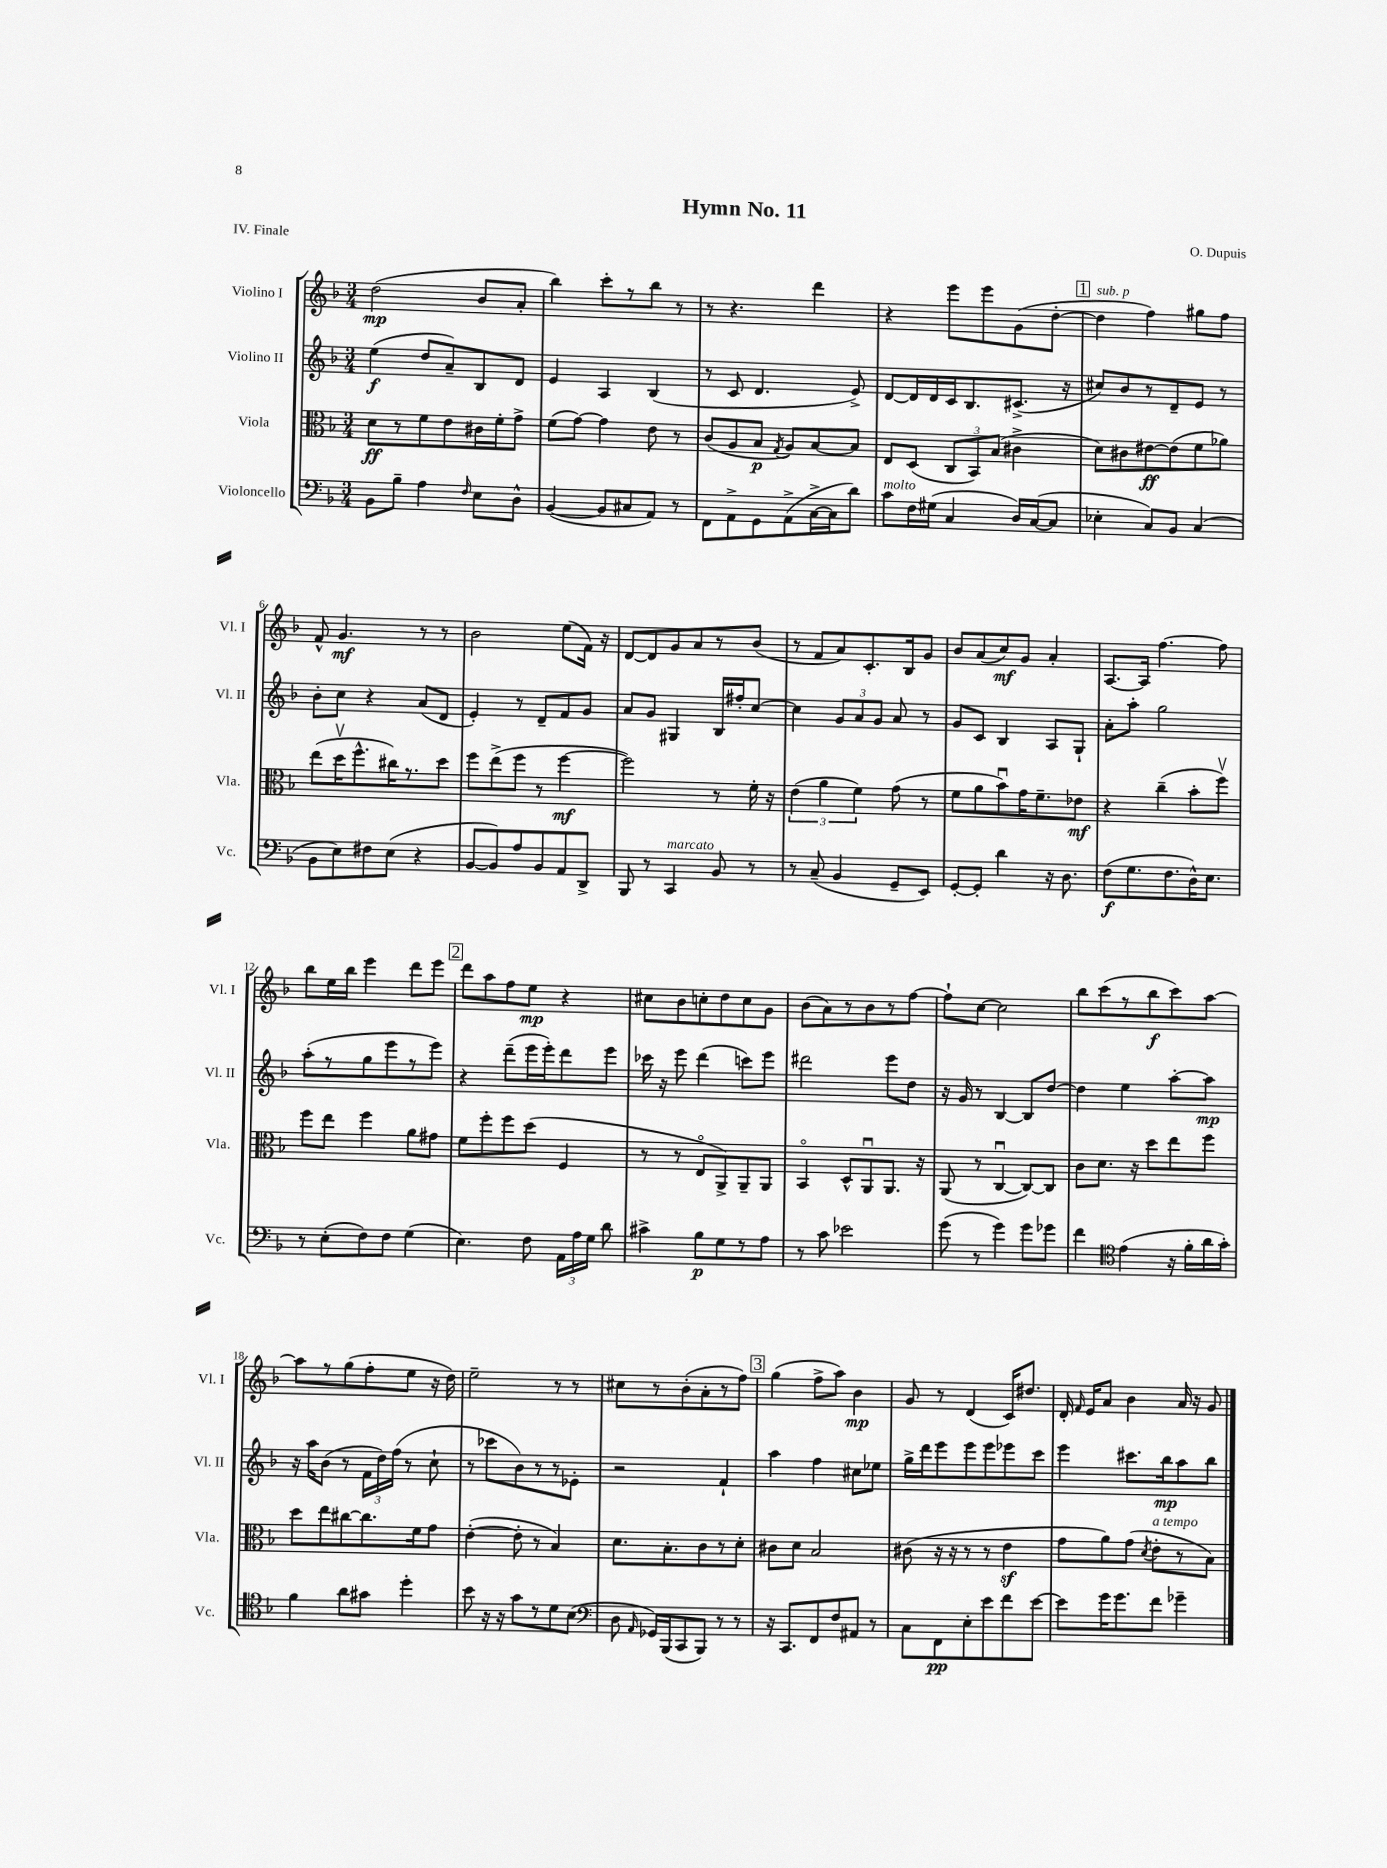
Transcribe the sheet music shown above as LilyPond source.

\header { title = "Hymn No. 11" composer = "O. Dupuis" piece = "IV. Finale" }
<<
\new StaffGroup <<
\new Staff = "s0" \with { instrumentName = "Violino I" shortInstrumentName = "Vl. I" } {
    \clef treble \key f \major \numericTimeSignature \time 3/4
    \autoBeamOff d''2\mp( bes'8[ a'8]-. |
    bes''4) c'''8[-. r8 bes''8] r8 |
    r8 r4. d'''4 |
    r4 e'''8[ e'''8 g'8( d''8]~-. |
    \mark \markup { \box "1" } d''4^\markup { \italic "sub. p" } f''4) gis''8[ f''8] |
    f'8-^ g'4.\mf r8 r8 |
    bes'2 e''8[( f'16]) r16 |
    d'8[~ d'8 g'8 a'8 r8 bes'8]( |
    r8 f'8[ a'8) c'8.-. bes16 g'8] |
    bes'8[ a'8( c''8\mf) g'8] a'4-. |
    a8.[~ a16] f''4.~ f''8 |
    bes''8[ e''16 bes''16] e'''4 d'''8[ e'''8] |
    \mark \markup { \box "2" } d'''8[ a''8 f''8 e''8]\mp r4 |
    cis''8[ bes'8 c''8-. d''8 c''8 g'8] |
    bes'8[( a'8) r8 bes'8 r8 f''8]~ |
    f''8[-! c''8]~ c''2 |
    bes''8[ c'''8( r8 bes''8\f c'''8) a''8]~ |
    a''8[ r8 g''8( f''8-. e''8] r16 d''16) |
    e''2-- r8 r8 |
    cis''8[ r8 bes'8-.( a'8-. r8 f''8]) |
    \mark \markup { \box "3" } g''4( f''8[-> a''8]) bes'4\mp |
    g'8 r8 d'4( c'16[) dis''8.] |
    d'16-. \grace { f'16 } e'16[ a'8] bes'4 a'16 r16 g'8 \bar "|." |
}
\new Staff = "s1" \with { instrumentName = "Violino II" shortInstrumentName = "Vl. II" } {
    \clef treble \key f \major \numericTimeSignature \time 3/4
    \autoBeamOff e''4\f( d''8[ a'8--) bes8 d'8] |
    e'4 a4 bes4( |
    r8 c'8 d'4. e'8->) |
    d'8[~ d'16 d'16 c'16 bes8. cis'8.]->( r16 |
    \mark \markup { \box "1" } cis''8[) bes'8 r8 d'8-- e'8] r8 |
    bes'8[-. c''8] r4 a'8[( d'8] |
    e'4-.) r8 d'8[-- f'8 g'8] |
    a'8[ g'8] gis4 bes16[ fis''16-. c''8]~ |
    c''4 \tuplet 3/2 { g'8[ a'8 g'8] } a'8 r8 |
    g'8[ c'8] bes4 a8[ g8]-! |
    a'8[-. a''8]-. g''2 |
    a''8[-.( r8 g''8 e'''8 r8 e'''8]) |
    \mark \markup { \box "2" } r4 d'''8[--( e'''16 e'''16-.) d'''8 e'''8] |
    ces'''16 r16 e'''8 d'''4( c'''8[) e'''8] |
    dis'''2 e'''8[ d''8] |
    r16 g'16 r8 bes4~ bes8[ d''8]~ |
    d''4 e''4 a''8[~-. a''8]\mp |
    r16 a''16[ bes'8]( r8 \tuplet 3/2 { f'16[ d''16) f''16]( } r8 c''8-! |
    r8 ces'''8[ bes'8) r8 r8 ees'8]-. |
    r2 f'4-! |
    \mark \markup { \box "3" } a''4 f''4 cis''8[ ees''8] |
    g''16[-> d'''16 e'''8 e'''8 e'''8 ees'''8 c'''8] |
    e'''4 cis'''8.[ bes''16\mp a''8 bes''8] \bar "|." |
}
\new Staff = "s2" \with { instrumentName = "Viola" shortInstrumentName = "Vla." } {
    \clef alto \key f \major \numericTimeSignature \time 3/4
    \autoBeamOff d'8[\ff r8 f'8 e'8 cis'16 f'16-. g'8]-> |
    f'8[( g'8]~) g'4 e'8 r8 |
    c'8[( a8 bes8]\p \acciaccatura { g8 } a8[) bes8~ bes8] |
    e8[ d8]( \tuplet 3/2 { c8[ bes,8) bes8]( } cis'4-> |
    \mark \markup { \box "1" } d'8[) cis'8 eis'8~\ff eis'8( f'8 aes'8]) |
    e''8[( d''16\upbow f''8.-^ cis''16) r8. d''8] |
    f''8[ e''8->( f''8] r8 f''4~\mf |
    f''2) r8 f'16-. r16 |
    \tuplet 3/2 { e'4( a'4 f'4) } g'8( r8 |
    f'8[ a'8 bes'8\downbow) g'16 f'8.-- ees'8]\mf |
    r4 c''4--( bes'8[-. f''8]\upbow) |
    f''8[ e''8] f''4 a'8[ gis'8] |
    \mark \markup { \box "2" } f'8[ f''8-. f''8 d''8]( f4 |
    r8 r8 e8[\flageolet a,8->) a,8-- a,8] |
    bes,4\flageolet d8[-^ a,8\downbow a,8.] r16 |
    a,8( r8 c4~\downbow c8[~) c8] |
    c'8[ d'8.] r16 d''8[ e''8 f''8] |
    d''8[ e''8 cis''8~ cis''8. f'16 g'8] |
    e'4~-.( e'8-. r8 bes4) |
    d'8.[ bes8.-. c'8 r8 d'8]-. |
    \mark \markup { \box "3" } cis'8[ d'8] bes2 |
    cis'8( r16 r16 r8 r8 e'4\sf |
    g'8[ a'8) g'8]( \acciaccatura { d'8 } e'8[-.^\markup { \italic "a tempo" } r8 bes8]) \bar "|." |
}
\new Staff = "s3" \with { instrumentName = "Violoncello" shortInstrumentName = "Vc." } {
    \clef bass \key f \major \numericTimeSignature \time 3/4
    \autoBeamOff bes,8[ bes8]-- a4 \grace { f16 } e8[ d8]-^ |
    bes,4~( bes,8[ cis8 a,8]) r8 |
    f,8[ a,8-> g,8 a,8->( c16~-> c16 d'8]) |
    c'8[^\markup { \italic "molto" } f16 gis16]( c4 d16[) c16~( c8] |
    \mark \markup { \box "1" } ees4-. c8[) bes,8] c4( |
    bes,8[ e8) fis8 e8]( r4 |
    bes,8[~ bes,8) a8 bes,8 a,8 d,8]-> |
    bes,,8 r8 c,4^\markup { \italic "marcato" } bes,8 r8 |
    r8 c8--( bes,4 g,8[-- e,8]) |
    g,8[~-. g,8]-. d'4 r16 d8. |
    f8[\f( g8. f8. d16-^) e8.] |
    r8 e8[-.( f8) f8] g4( |
    \mark \markup { \box "2" } e4.) f8 \tuplet 3/2 { a,16[ a16 g16] } d'8 |
    cis'4-> bes8[\p g8 r8 a8] |
    r8 c'8 ees'2 |
    g'8( r8 g'4) g'8[ ges'8] |
    f'4 \clef tenor e'4( r16 f'16[-. a'16 g'16]-.) |
    f'4 a'8[ gis'8] d''4-. |
    bes'8 r16 r16 g'8[ r8 d'8 bes8]( |
    \clef bass d8 \grace { a,16 } ges,16[) bes,,16( c,8 bes,,8]) r8 r8 |
    \mark \markup { \box "3" } r16 c,8.[ f,8 f8 ais,8] r8 |
    c8[ f,8\pp e8-. e'8 f'8 e'8]~ |
    e'8[ g'16 g'8. f'8] ges'4-- \bar "|." |
}
>>
>>
